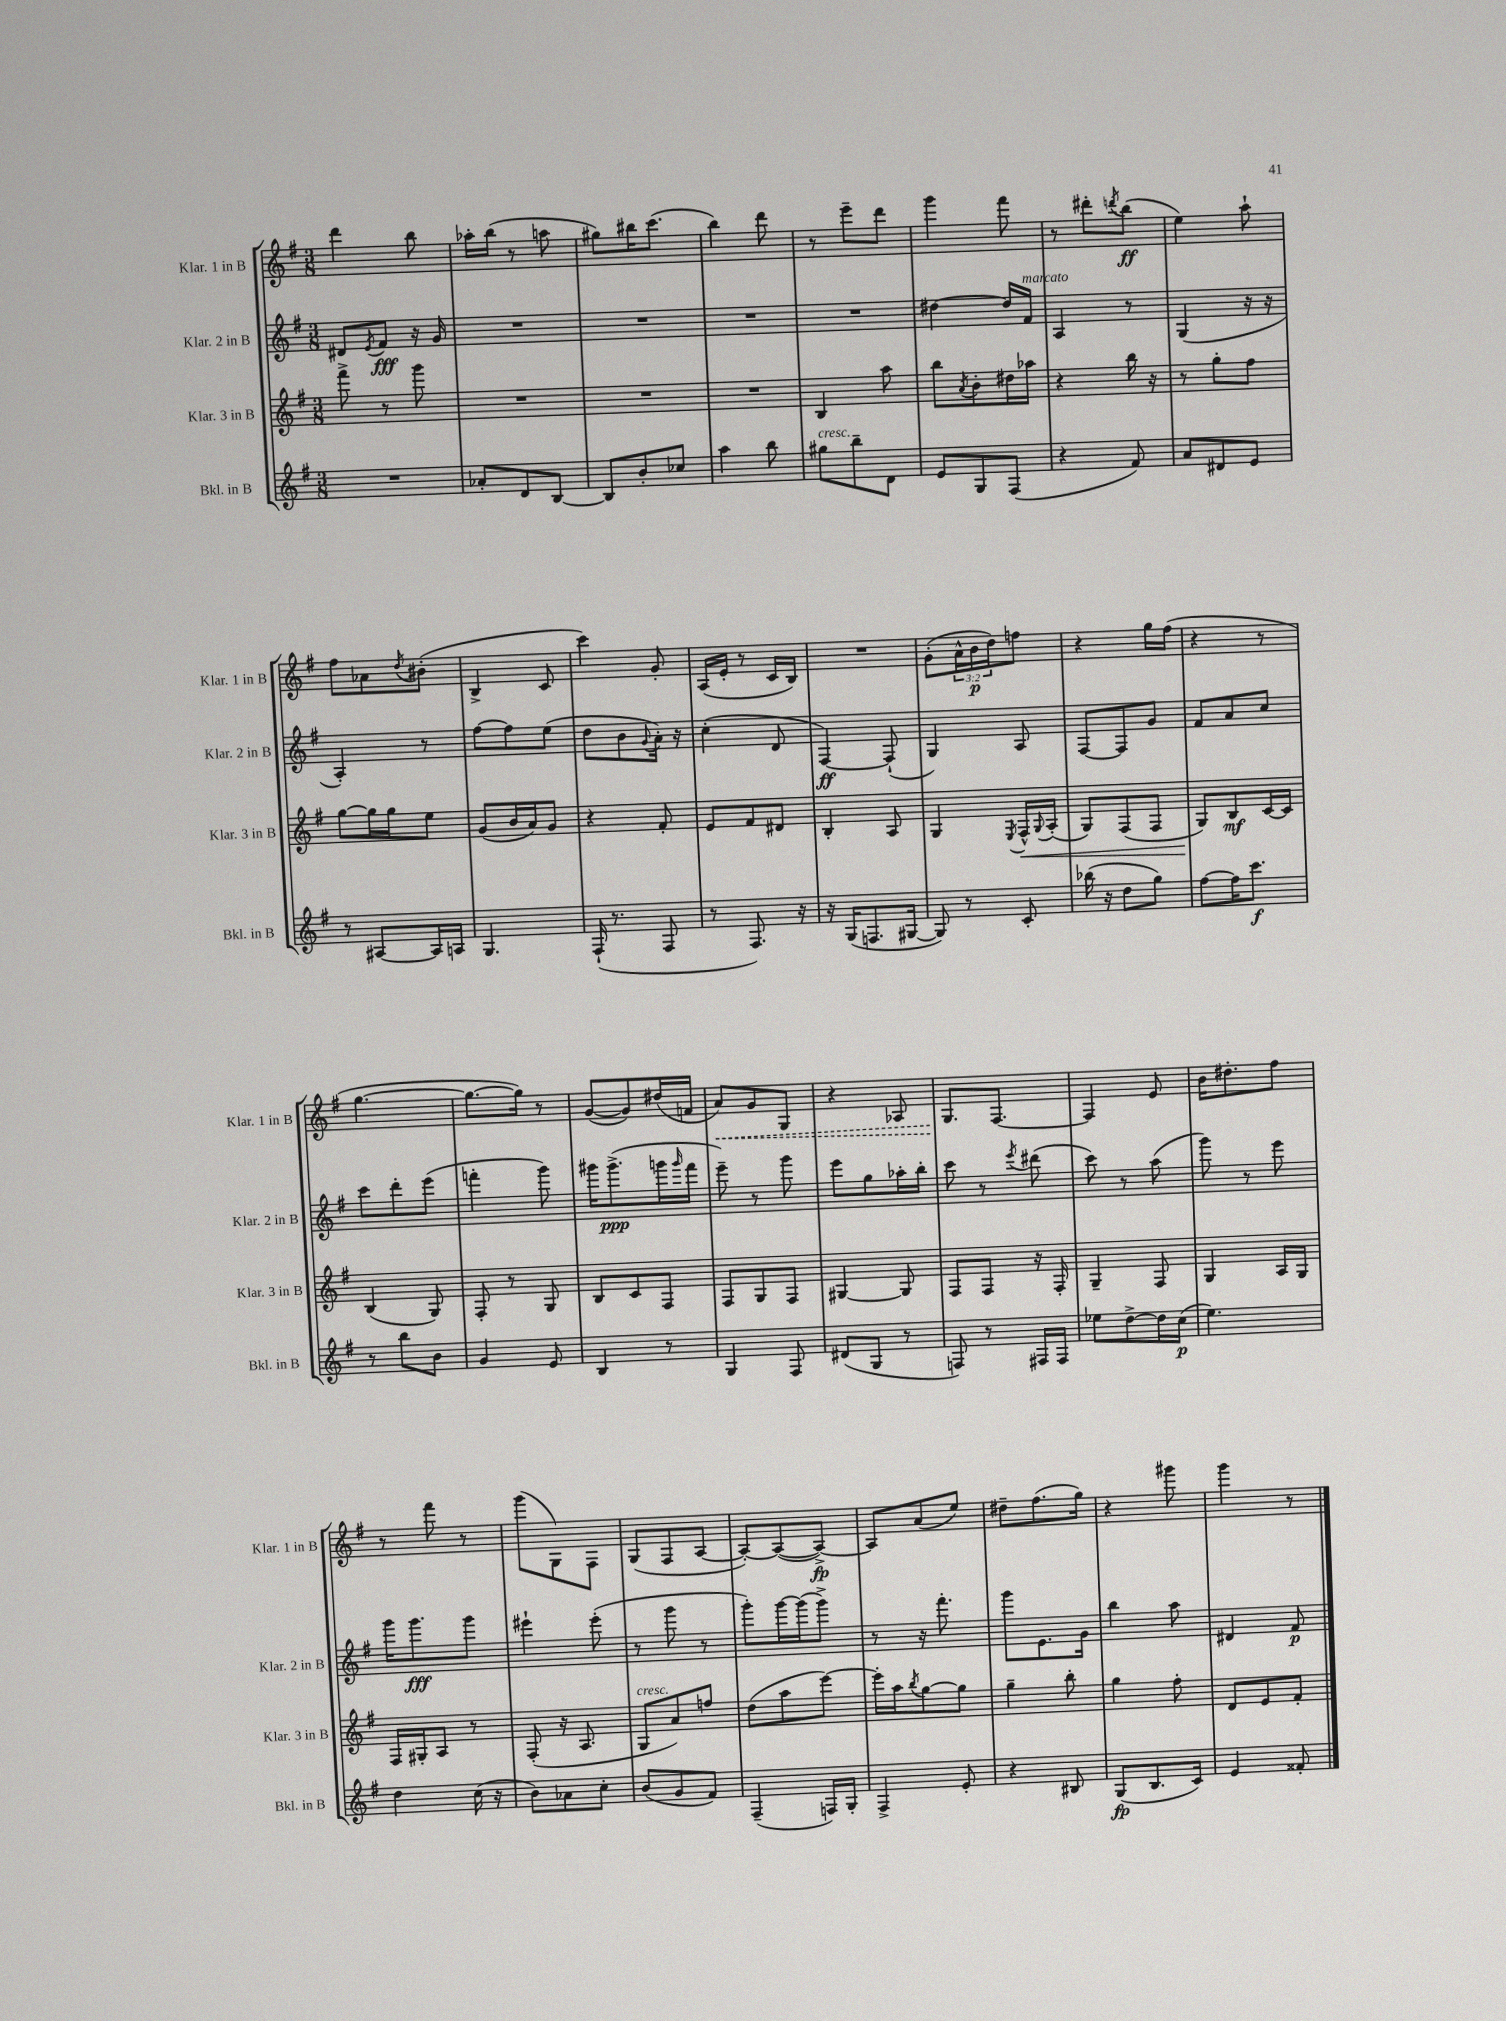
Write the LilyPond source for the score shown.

<<
\new StaffGroup <<
\new Staff = "s0" \with { instrumentName = "Klar. 1 in B" shortInstrumentName = "Klar. 1 in B" } {
    \clef treble \key g \major \numericTimeSignature \time 3/8 \override Staff.TupletNumber.text = #tuplet-number::calc-fraction-text
    d'''4 b''8 |
    aes''16-. b''16( r8 a''8 |
    gis''8) bis''16 c'''8.( |
    b''4) d'''8 |
    r8 e'''8-- d'''8 |
    g'''4 fis'''8 |
    r8 dis'''8-. \acciaccatura { d'''8 } b''8\ff( |
    e''4) a''8-! |
    fis''8 aes'8 \acciaccatura { d''8 } bis'8-.( |
    b4-> c'8 |
    c'''4) g'8-. |
    a16( e'16-. r8 c'16 b16) |
    R4. |
    g'8-.( \tuplet 3/2 { a'16-^ b'16\p d''16) } f''8 |
    r4 g''16 fis''16( |
    r4 r8 |
    g''4.~ |
    g''8.~ g''16) r8 |
    g'8~( g'8) dis''16( f'16 |
    \once \override Hairpin.style = #'dashed-line a'8\<) g'8 g8 |
    r4 aes8 |
    g8.\! fis8.~ |
    fis4 e'8 |
    b'16 dis''8.-. fis''8 |
    r8 fis'''8 r8 |
    g'''8( g8) fis8 |
    g8( fis8 a8~ |
    a8~-.) a8~( a8~->\fp) |
    a8 a'8( e''8) |
    dis''8-- fis''8.( g''16) |
    r4 gis'''8 |
    g'''4 r8 \bar "|." |
}
\new Staff = "s1" \with { instrumentName = "Klar. 2 in B" shortInstrumentName = "Klar. 2 in B" } {
    \clef treble \key g \major \numericTimeSignature \time 3/8
    dis'8 \acciaccatura { e'8 } fis'8\fff r16 g'16 |
    R4. |
    R4. |
    R4. |
    R4. |
    dis''4~ dis''16 fis'16^\markup { \italic "marcato" } |
    a4 r8 |
    g4( r16 r16 |
    a4-.) r8 |
    fis''8~ fis''8 e''8( |
    d''8 b'8 \appoggiatura { g'8 } a'16-.) r16 |
    c''4-.( d'8 |
    fis4~\ff) fis8-!( |
    g4) a8 |
    fis8~ fis8 g'8 |
    fis'8 a'8 c''8 |
    c'''8 d'''8-. e'''8( |
    f'''4-. g'''8) |
    gis'''16 gis'''8.->\ppp( g'''16 \grace { g'''16 } fis'''16 |
    e'''8--) r8 g'''8 |
    e'''8 g''8 aes''16-. b''16-. |
    c'''8 r8 \acciaccatura { e'''8 } dis'''8( |
    c'''8) r8 a''8( |
    g'''8) r8 e'''8 |
    g'''16 g'''8.\fff g'''8 |
    eis'''4-! eis'''8-.( |
    r8 g'''8 r8 |
    g'''8-.) g'''16~ g'''16( g'''8->) |
    r8 r16 fis'''8.-. |
    g'''8 e'8. g'16 |
    b''4 a''8 |
    dis'4 fis'8\p \bar "|." |
}
\new Staff = "s2" \with { instrumentName = "Klar. 3 in B" shortInstrumentName = "Klar. 3 in B" } {
    \clef treble \key g \major \numericTimeSignature \time 3/8
    fis'''8-> r8 g'''8 |
    R4. |
    R4. |
    R4. |
    b4 a''8 |
    b''8 \acciaccatura { a'8 } b'8-. dis''16 aes''16 |
    r4 b''16 r16 |
    r8 g''8-. fis''8 |
    g''8~ g''16 g''16 e''8 |
    g'8( b'16 a'16) g'8 |
    r4 fis'8-. |
    e'8 fis'8 dis'8 |
    b4-. a8 |
    g4 \acciaccatura { e8 } fis16-^\< \appoggiatura { g8 } a16-.( |
    g8) fis8( fis8 |
    g8\!) b8\mf c'16~ c'16 |
    b4( g8) |
    fis8-. r8 g8 |
    b8 c'8 fis8 |
    fis8 g8 fis8 |
    gis4~ gis8 |
    fis8 fis8 r16 fis16-. |
    g4-- fis8 |
    g4 a16 g16 |
    fis16 gis16-. a8 r8 |
    fis8-.( r16 a8. |
    g8^\markup { \italic "cresc." } a'8) f''8 |
    d''8( a''8 e'''8~) |
    e'''16-. a''16 \acciaccatura { b''8 } g''8~ g''8 |
    g''4-- b''8-. |
    g''4 fis''8-. |
    d'8 e'8 fis'8-. \bar "|." |
}
\new Staff = "s3" \with { instrumentName = "Bkl. in B" shortInstrumentName = "Bkl. in B" } {
    \clef treble \key g \major \numericTimeSignature \time 3/8
    R4. |
    aes'8-. d'8 b8~ |
    b8 b'8-. ces''8 |
    a''4 b''8 |
    gis''8^\markup { \italic "cresc." } b''8-- d'8 |
    e'8 g8 fis8( |
    r4 fis'8) |
    a'8 dis'8 e'8 |
    r8 ais8~ ais16 a16 |
    g4. |
    fis16-!( r8. fis8 |
    r8 fis8.) r16 |
    r16 g16( f8. gis16~ |
    gis8) r8 c'8-. |
    bes''16( r16 d''8 g''8) |
    fis''8~ fis''16 c'''8.\f |
    r8 b''8 b'8 |
    g'4 e'8 |
    b4 r8 |
    g4 fis8 |
    dis'8( g8 r8 |
    f8) r8 fis16 fis16 |
    ees''8 d''8~-> d''16 c''16\p( |
    e''4.) |
    d''4 c''16( r16 |
    b'8) aes'8 c''8-. |
    b'8( g'8 fis'8) |
    fis4--( f16) g16-. |
    fis4-> e'8-. |
    r4 bis8 |
    g8\fp( b8. c'16) |
    e'4 fisis'8-. \bar "|." |
}
>>
>>
\layout { \context { \Score \remove "Bar_number_engraver" } }
